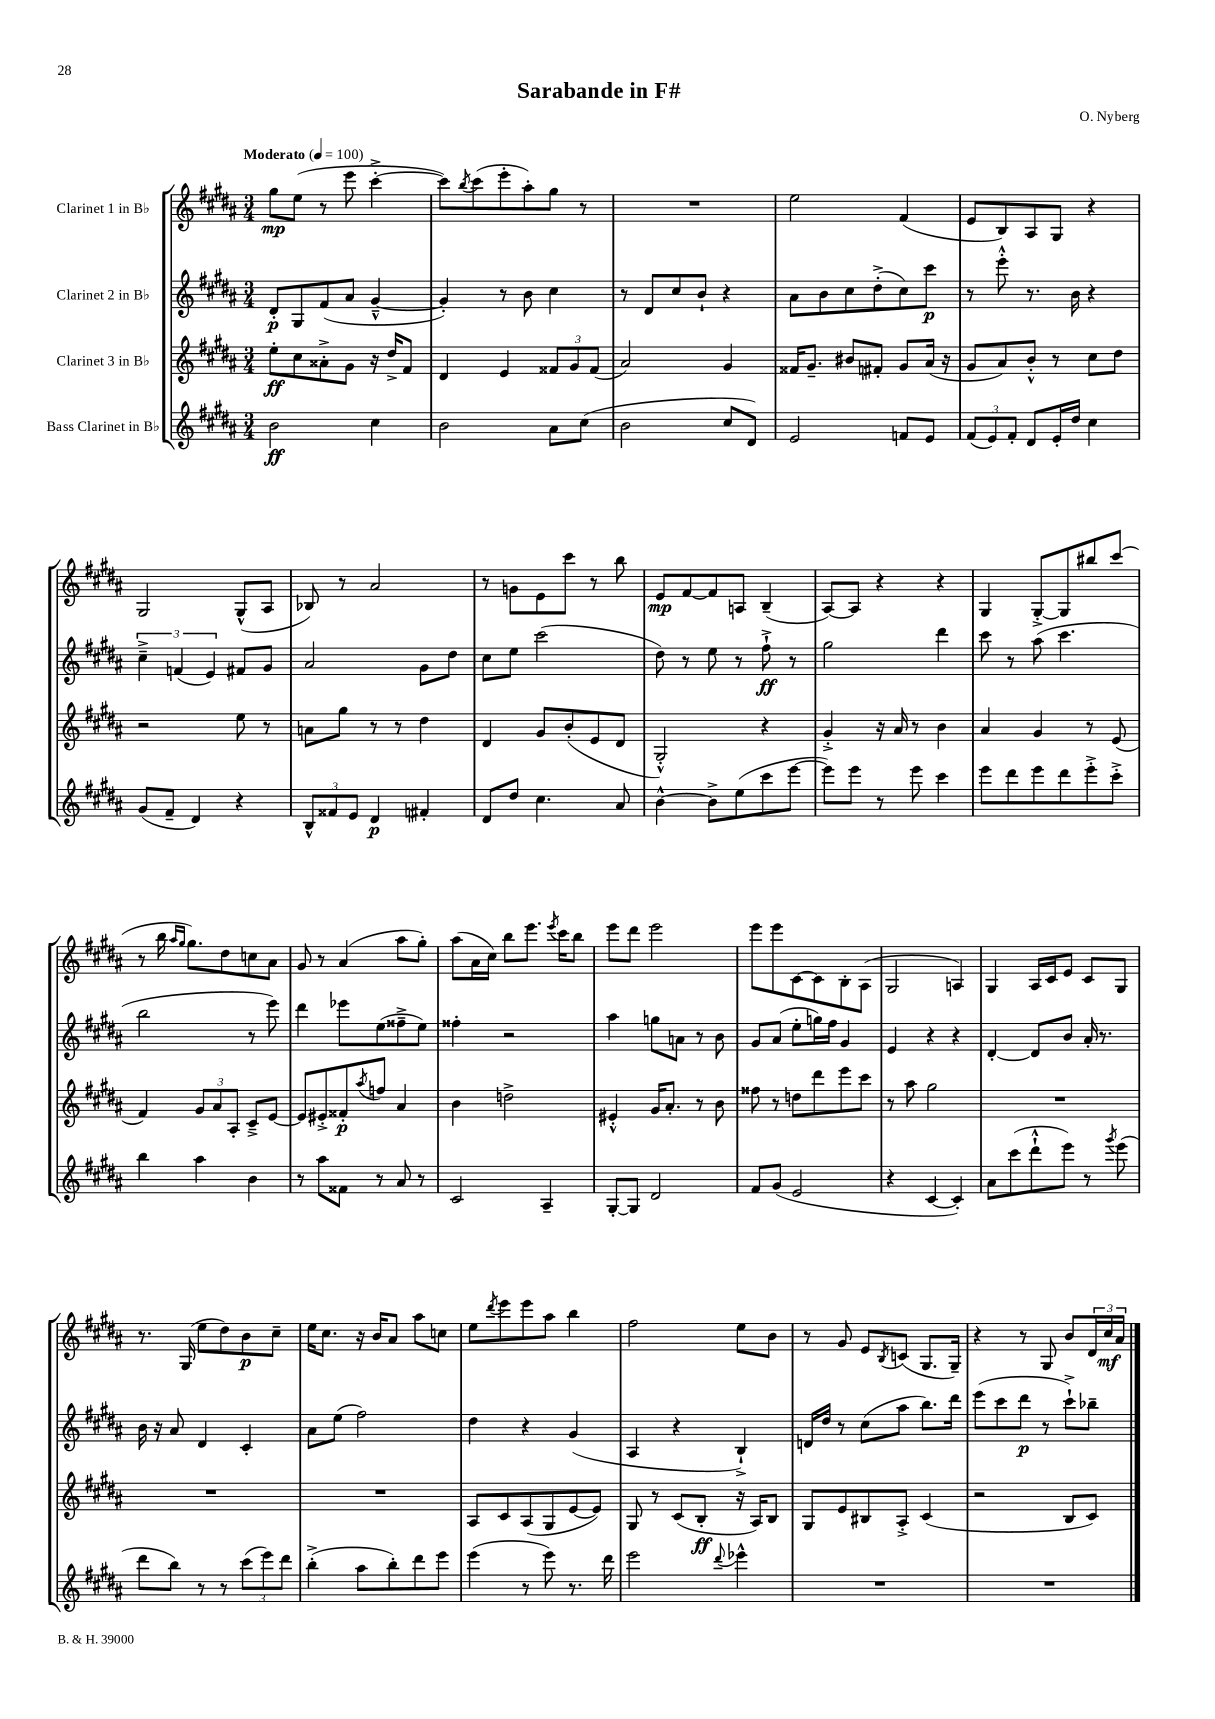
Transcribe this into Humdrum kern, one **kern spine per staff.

**kern	**kern	**kern	**kern
*staff4	*staff3	*staff2	*staff1
*clefG2	*clefG2	*clefG2	*clefG2
*k[f#c#g#d#a#]	*k[f#c#g#d#a#]	*k[f#c#g#d#a#]	*k[f#c#g#d#a#]
*M3/4	*M3/4	*M3/4	*M3/4
*MM100	*MM100	*MM100	*MM100
2b\	8ee'\L	8d#'/L	8gg#\L
.	8cc#\	8G#/	(8ee\J
.	8a##'^\	(8f#/	8r
.	8g#\J	8a#/J	8eee\
4cc#\	16r	[4g#~^^/	[4ccc#'^\
.	16dd#^/LK	.	.
.	8f#/J	.	.
=	=	=	=
2b\	4d#/	4g#'/])	8ccc#\]L)
.	.	.	8qbb/
.	.	.	(8ccc#\
.	4e/	8r	8eee'\
.	.	8b\	8aa#'\)
8a#\L	12f##/L	4cc#\	8gg#\J
.	12g#/	.	.
(8cc#\J	.	.	8r
.	(12f##/J	.	.
=	=	=	=
2b\	2a#/)	8r	2.r
.	.	8d#/L	.
.	.	8cc#/	.
.	.	8b`/J	.
8cc#/L	4g#/	4r	.
8d#/J)	.	.	.
=	=	=	=
2e/	16f##/LK	8a#\L	2ee\
.	8.g#~/J	.	.
.	.	8b\	.
.	8b#/L	8cc#\	.
.	8f#'/J	(8dd#'^\	.
8f/L	8g#/L	8cc#\)	(4f#/
8e/J	(16a#/Jk	8ccc#\J	.
.	16r	.	.
=	=	=	=
(12f#/L	8g#/L	8r	8e/L
12e/)	.	.	.
.	8a#/)	8eee'^^\	8B/)
12f#'/J	.	.	.
8d#/L	8b'^^/J	8.r	8A#/
16e'/L	8r	.	8G#/J
16dd#/JJ	.	16b\	.
4cc#\	8cc#\L	4r	4r
.	8dd#\J	.	.
=	=	=	=
(8g#/L	2r	6cc#~^\	2G#/
8f#~/J	.	.	.
.	.	(6f/	.
4d#/)	.	.	.
.	.	6e/)	.
4r	8ee\	8f#/L	(8G#^^/L
.	8r	8g#/J	8A#/J
=	=	=	=
12B^^/L	8a\L	2a#/	8B-/)
12f##/	.	.	.
.	8gg#\J	.	8r
12e/J	.	.	.
4d#/	8r	.	2a#/
.	8r	.	.
4f#'/	4dd#\	8g#\L	.
.	.	8dd#\J	.
=	=	=	=
8d#/L	4d#/	8cc#\L	8r
8dd#/J	.	8ee\J	8g\L
4.cc#\	8g#/L	(2ccc#\	8e\
.	(8b'/	.	8ccc#\J
.	8e/	.	8r
8a#/	8d#/J	.	8bb\
=	=	=	=
[4b^^\	2G#'^^/)	8dd#\)	8e/L
.	.	8r	[8f#/
8b^\]L	.	8ee\	8f#/]
(8ee\	.	8r	8A/J
8ccc#\	4r	8ff#`^\	(4B~/
[8eee\J	.	8r	.
=	=	=	=
8eee\]L)	4g#'^/	2gg#\	[8A#/L)
8eee\J	.	.	8A#/]J
8r	16r	.	4r
.	16a#/	.	.
8eee\	8r	.	.
4ccc#\	4b\	4ddd#\	4r
=	=	=	=
8eee\L	4a#/	8ccc#\	4G#/
8ddd#\	.	8r	.
8eee\	4g#/	(8aa#\	[8G#'^/L
8ddd#\	.	4.ccc#\	8G#/]
8eee'^\	8r	.	8bb#/
8ccc#'^\J	(8e/	.	(8ccc#/J
=	=	=	=
4bb\	4f#/)	2bb\	8r
.	.	.	16bb\
.	.	.	16qqaa#/LL
.	.	.	16qqgg#/JJ
.	.	.	8.gg#\L)
4aa#\	12g#/L	.	.
.	12a#/	.	.
.	.	.	8dd#\
.	12A#'/J	.	.
4b\	8c#~^/L	8r	8cc\
.	[8e/J	8eee\)	8a#\J
=	=	=	=
8r	8e/]L	4ddd#\	8g#/
8aa#\L	8e#'^/	.	8r
8f##\J	8f##'/	8eee-\L	(4a#/
.	8qaa#/	.	.
8r	8ff/J	(8ee\	.
8a#/	4a#/	8ff##~^\	8aa#\L
8r	.	8ee\J)	8gg#'\J)
=	=	=	=
2c#/	4b\	4ff##'\	(8aa#\L
.	.	.	16a#\L
.	.	.	16cc#\JJ)
.	2dd^\	2r	8bb\L
.	.	.	8.eee\J
4A#~/	.	.	.
.	.	.	8qeee/
.	.	.	16ccc#\LK
.	.	.	8bb\J
=	=	=	=
[8G#'/L	4e#'^^/	4aa#\	8eee\L
8G#/]J	.	.	8ddd#\J
2d#/	16g#/LK	8gg\L	2eee\
.	8.a#'/J	.	.
.	.	8a\J	.
.	8r	8r	.
.	8b\	8b\	.
=	=	=	=
8f#/L	8ff##\	8g#/L	8eee\L
(8g#/J	8r	(8a#/J	8eee\
2e/	8dd\L	8ee'\L	[8c#\
.	8ddd#\	16gg\L)	8c#\]
.	.	16ff#\JJ	.
.	8eee\	4g#/	8B'\
.	8ccc#\J	.	(8A#\J
=	=	=	=
4r	8r	4e/	2G#/
.	8aa#\	.	.
[4c#/	2gg#\	4r	.
4c#'/])	.	4r	4A/)
=	=	=	=
8a#\L	2.r	[4d#'/	4G#/
(8ccc#\	.	.	.
8ddd#`^^\	.	8d#/]L	16A#/LL
.	.	.	16c#/J
8eee\J)	.	8b/J	8e/J
8r	.	16a#'/	8c#/L
.	.	8.r	.
8qggg#/	.	.	.
(8eee\	.	.	8G#/J
=	=	=	=
8ddd#\L	2.r	16b\	8.r
.	.	16r	.
8bb\J)	.	8a#/	.
.	.	.	(16G#/
8r	.	4d#/	8ee\L
8r	.	.	8dd#\)
(12ccc#\L	.	4c#'/	8b\
12eee\)	.	.	.
.	.	.	8cc#~\J
12ddd#\J	.	.	.
=	=	=	=
(4bb'^\	2.r	8a#\L	16ee\LK
.	.	.	8.cc#\J
.	.	(8ee\J	.
8aa#\L	.	2ff#\)	16r
.	.	.	16b/LK
8bb'\)	.	.	8a#/J
8ddd#\	.	.	8aa#\L
8eee\J	.	.	8cc\J
=	=	=	=
(4eee\	8A#/L	4dd#\	8ee\L
.	.	.	8qddd#/
.	8c#/	.	8eee\
8r	(8A#/	4r	8eee\
8eee\)	8G#/	.	8aa#\J
8.r	[8e/	(4g#/	4bb\
.	8e/]J)	.	.
16ddd#\	.	.	.
=	=	=	=
2eee\	8G#/	4A#/	2ff#\
.	8r	.	.
.	(8c#/L	4r	.
.	8B'/J	.	.
8qqddd#/	.	.	.
4eee-^^\	16r	4B`^/)	8ee\L
.	16A#/LK)	.	.
.	8B/J	.	8b\J
=	=	=	=
2.r	8G#/L	16d/LL	8r
.	.	16dd#/JJ	.
.	8e/	8r	8g#/
.	8B#/	(8cc#\L	8e/L
.	.	.	8qB/
.	8A#'^/J	8aa#\J	(8c/J
.	(4c#/	8.bb\L)	8.G#/L
.	.	16ddd#\Jk	16G#~/Jk)
=	=	=	=
2.r	2r	(8eee\L	4r
.	.	8ccc#\	.
.	.	8ddd#\J	8r
.	.	8r	8G#/
.	8B/L	8ccc#`^\L)	8b/L
.	8c#/J)	8bb-~\J	24d#/L
.	.	.	24cc#/
.	.	.	24a#/JJ
==	==	==	==
*-	*-	*-	*-
